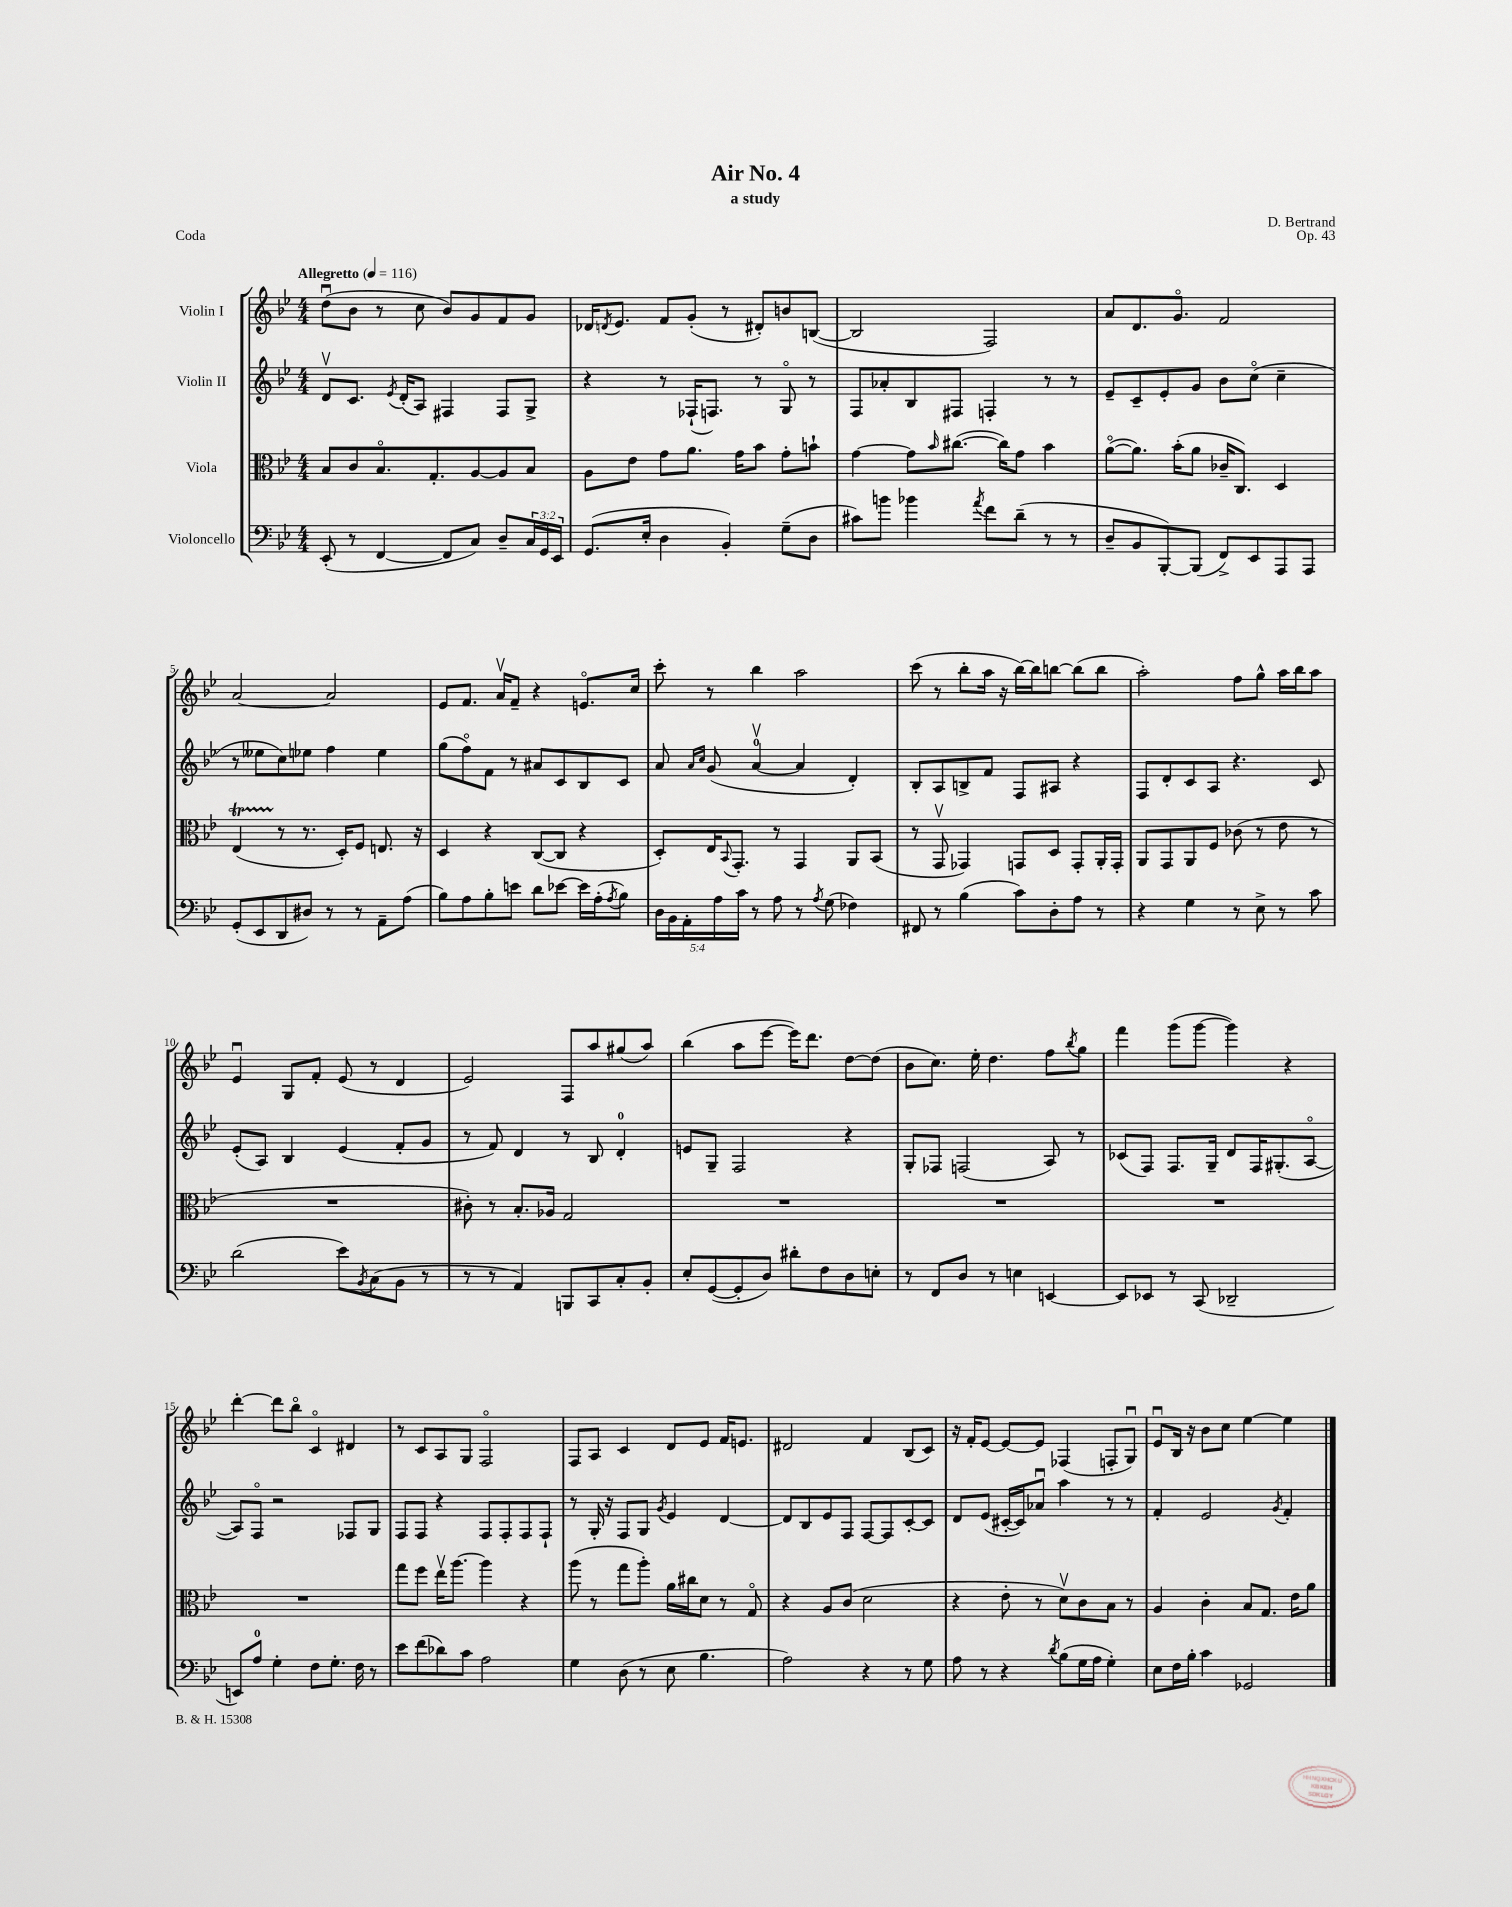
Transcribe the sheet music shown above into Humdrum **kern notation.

**kern	**kern	**kern	**kern
*staff4	*staff3	*staff2	*staff1
*clefF4	*clefC3	*clefG2	*clefG2
*k[b-e-]	*k[b-e-]	*k[b-e-]	*k[b-e-]
*M4/4	*M4/4	*M4/4	*M4/4
*MM116	*MM116	*MM116	*MM116
(8EE-'	8B-	8dv	(8ddu
8r	8c	8.c	8b-
[4FF	8.B-o	.	8r
.	.	8qe-	.
.	.	(16d'	.
.	.	8A)	8cc
.	8.G'	.	.
8FF]	.	4F#	8b-)
8C)	[8A	.	8g
8D~	8A]	8F#	8f
24C	8B-	8G^	8g
24GG	.	.	.
24EE-	.	.	.
=	=	=	=
(8.GG	8A	4r	16d-
.	.	.	8qd
.	.	.	8.e-
.	8e-	.	.
16E-'	.	.	.
4D	8g	8r	8f
.	8.a	(16F-`	(8g'
.	.	8.F)	.
4BB-')	.	.	8r
.	16g	.	.
.	8b-	8r	8d#')
(8G~	8g'	8Go	8b
8D	8b`	8r	([8B
=	=	=	=
8c#)	[4g	8F	2B]
8b	.	8a-'	.
4b-	8g]	8B-	.
.	16qqb-	.	.
.	([8.cc#	8F#	.
8qa	.	.	.
8f	.	4F'	2F)
.	16cc#])	.	.
(8d~	8g	.	.
8r	4b-	8r	.
8r	.	8r	.
=	=	=	=
8D~	([8ao	8e-~	8a
8BB-	8.a])	8c~	8.d
[8BBB-')	.	8e-'	.
.	(16b-'	.	8.go
(8BBB-]	8a	8g	.
8FF^)	16c-~	8b-	2f
.	8.C)	.	.
8EE-	.	(8cco	.
8AAA	4D	4cc~	.
8AAA	.	.	.
=	=	=	=
(8GG'	(4E-	8r	[2a
8EE-	.	8ee--	.
8DD	8r	8cc)	.
8D#)	8.r	8ee-	.
8r	.	4ff	2a]
.	16D')	.	.
8r	8F	.	.
8AA~	8.E	4ee-	.
(8A	.	.	.
.	16r	.	.
=	=	=	=
8B-)	4D	(8gg	8e-
8A	.	8ffo)	8.f
8B-'	4r	8f	.
.	.	.	16av
8e	.	8r	8f~
8d	([8C	8a#	4r
[8e-	8C]	8c	.
16e-]	4r	8B-	8.eo
(16A'	.	.	.
8qA	.	.	.
8B-)	.	8c	.
.	.	.	16cc
=	=	=	=
20D	8D')	8a	8ccc'
20BB-	.	.	.
20AA'	.	.	.
.	.	16qqa	.
.	.	16qqcc	.
.	16E-	(8g	8r
20A	.	.	.
.	8qqBB-	.	.
.	8.GG'	.	.
20c	.	.	.
8r	.	[4av	4bb-
8A	8r	.	.
8r	4GG	4a]	2aa
8qA	.	.	.
(8G	.	.	.
4F-)	8AA	4d')	.
.	(8BB-	.	.
=	=	=	=
8FF#	8r	8B-'	(8ccc
8r	8GGv	8A	8r
(4B-	4GG-)	8B^	8bb-'
.	.	8f	16aa
.	.	.	16r
8c)	8GG	8F	[16bb-)
.	.	.	16bb-]
8D'	8D	8A#	[8bb
8A	8GG'	4r	(8bb]
8r	16AA'	.	8bb
.	16GG'	.	.
=	=	=	=
4r	8AA	8F	2aa')
.	8GG	8d'	.
4G	8AA	8c	.
.	8F	8A	.
8r	(8c-	4.r	8ff
8E-^	8r	.	8gg^^
8r	8e-	.	16aa
.	.	.	16bb-
8c	8r	8c	8aa
=	=	=	=
(2d	1r	(8e-'	4e-u
.	.	8A)	.
.	.	4B-	8G
.	.	.	8f'
8e-)	.	(4e-	(8e-
8qBB-	.	.	.
(8C	.	.	8r
8BB-	.	8f'	4d
8r	.	8g	.
=	=	=	=
8r	8c#')	8r	2e-)
8r	8r	8f)	.
4AA)	8.B-'	4d	.
.	16A-	.	.
8BBB	2G	8r	8F
8CC	.	8B-	8aa
8C'	.	4d'	(8gg#
8BB-'	.	.	8aa)
=	=	=	=
8E-'	1r	8e	(4bb-
([8GG	.	8G~	.
8GG']	.	2F	8aa
8D)	.	.	[8eee-
8d#'	.	.	16eee-])
.	.	.	8.ddd
8F	.	.	.
8D	.	4r	[8dd
8E'	.	.	(8dd]
=	=	=	=
8r	1r	8G'	8b-
8FF	.	8F-	8.cc)
8D	.	(2F	.
.	.	.	16ee-'
8r	.	.	4.dd
4E	.	.	.
[4EE	.	8A)	8ff
.	.	.	8qbb-
.	.	8r	8gg
=	=	=	=
8EE]	1r	(8c-	4fff
8EE-	.	8F)	.
8r	.	8.F	(8ggg
(8CC	.	.	[8ggg
.	.	16G~	.
2DD-~	.	8d	4ggg])
.	.	16F	.
.	.	(8.G#'	.
.	.	.	4r
.	.	[8Ao	.
=	=	=	=
8EE)	1r	8A])	[4ddd'
8A	.	8Fo	.
4G'	.	2r	8ddd]
.	.	.	8bb-o
8F	.	.	4co
8.G'	.	.	.
.	.	8F-	4d#
16F	.	.	.
8r	.	8G	.
=	=	=	=
8e-	8gg	8F	8r
(8f	8ff	8F	8c
8d-)	16ee-v	4r	8A
.	[8.aa	.	.
8c	.	.	8G
2A	4aa]	8F	2Fo
.	.	8F'	.
.	4r	8F	.
.	.	8F`	.
=	=	=	=
4G	(8aa	8r	8F
.	8r	16G'	8A
.	.	16r	.
(8D	8gg	8F	4c
8r	8aa')	8G	.
.	.	8qg	.
8E-	16a	4e-	8d
.	16cc#	.	.
4.B-	8d	.	8e-
.	8r	[4d	16f
.	.	.	8.e
.	8Go	.	.
=	=	=	=
2A)	4r	8d]	2d#
.	.	8B-	.
.	8A	8e-	.
.	(8c	8F	.
4r	2d	[8F	4f
.	.	8F]	.
8r	.	[8c'	(8B-
8G	.	8c]	8c)
=	=	=	=
8A	4r	8d	16r
.	.	.	16f'
8r	.	(8e-	[8e-
4r	8e-'	[16c#'	8e-_
.	.	16c#])	.
.	8r	8a-u	8e-]
8qd	.	.	.
(8B-	8dv)	4aa	(4F-
16G	8c	.	.
16A	.	.	.
4G')	8B-	8r	8F'
.	8r	8r	8Gu)
=	=	=	=
8E-	4A	4f'	8e-u
16F	.	.	16B-
16B-'	.	.	16r
4c	4c'	2e-	8b-
.	.	.	8cc
2GG-	8B-	.	[4ee-
.	8.G	.	.
.	.	8qg	.
.	.	4f'	4ee-]
.	16e-	.	.
.	8a	.	.
==	==	==	==
*-	*-	*-	*-
